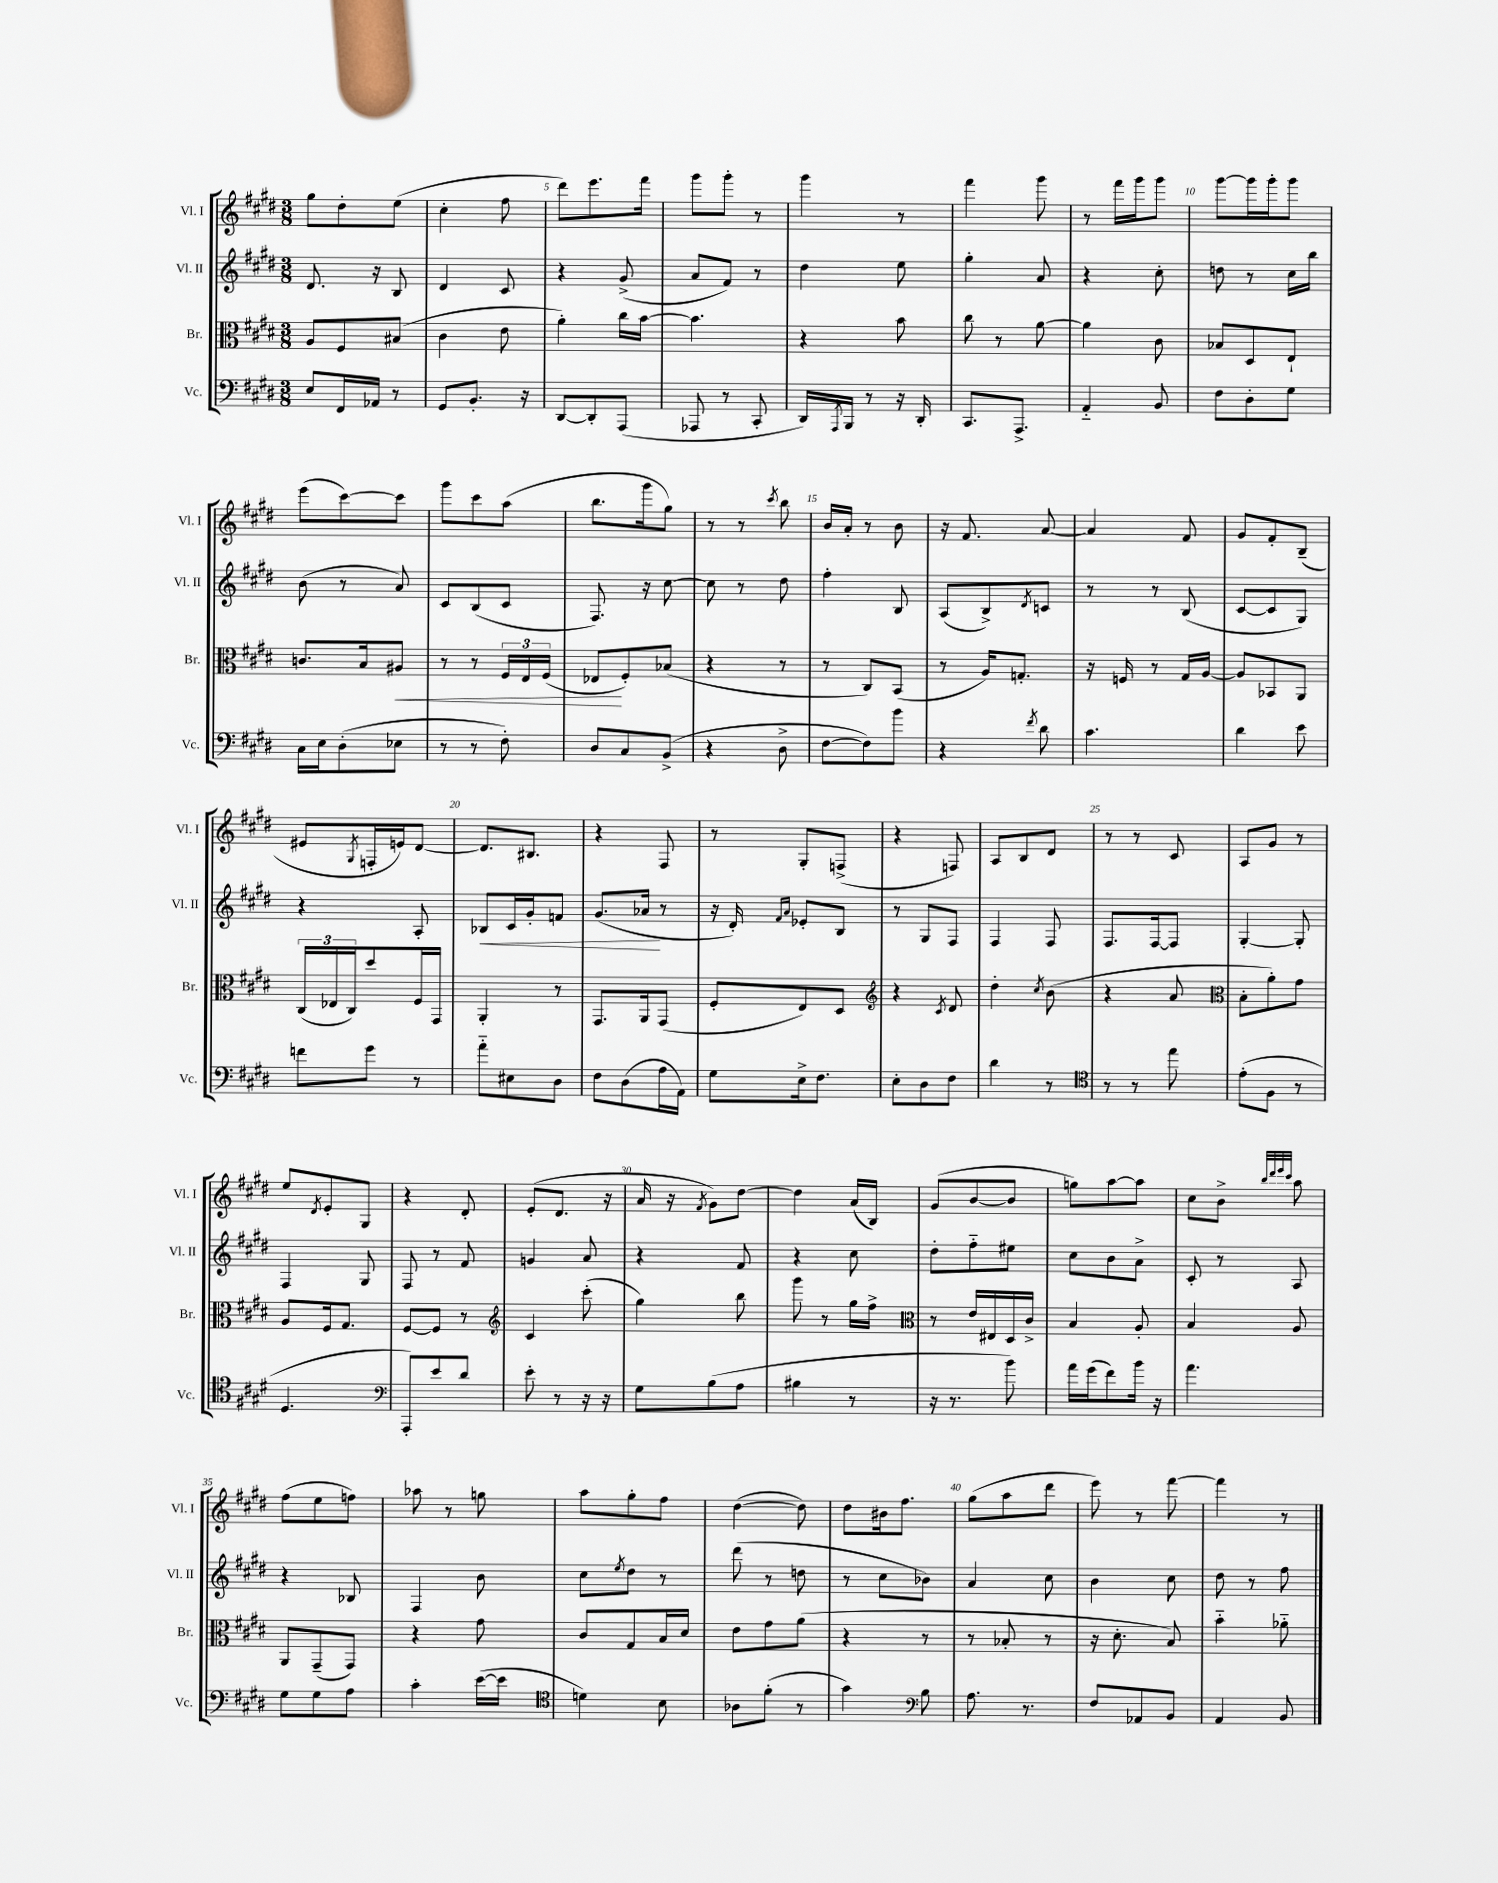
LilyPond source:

<<
\new StaffGroup <<
\new Staff = "s0" \with { instrumentName = "Vl. I" shortInstrumentName = "Vl. I" } {
    \clef treble \key e \major \numericTimeSignature \time 3/8
    gis''8 dis''8-. e''8( |
    cis''4-. fis''8 |
    dis'''8) e'''8. fis'''16 |
    gis'''8 gis'''8-. r8 |
    gis'''4 r8 |
    fis'''4 gis'''8 |
    r8 fis'''16 gis'''16 gis'''8 |
    gis'''8~ gis'''16 gis'''16-. gis'''8 |
    e'''8( cis'''8~) cis'''8 |
    gis'''8 cis'''8 a''8( |
    b''8. gis'''16 gis''8) |
    r8 r8 \acciaccatura { cis'''8 } b''8 |
    b'16 a'16-. r8 b'8 |
    r16 fis'8. a'8~ |
    a'4 fis'8 |
    gis'8 fis'8-. b8--( |
    eis'8 \acciaccatura { gis8 } f16-. e'16) dis'8~ |
    dis'8. bis8. |
    r4 fis8 |
    r8 gis8-. f8->( |
    r4 f8) |
    a8 b8 dis'8 |
    r8 r8 cis'8 |
    a8 gis'8 r8 |
    e''8 \acciaccatura { dis'8 } e'8-. gis8 |
    r4 dis'8-. |
    e'8-.( dis'8. r16 |
    a'16 r16 \acciaccatura { fis'8 } gis'8) dis''8~ |
    dis''4 a'16( b16) |
    gis'8( b'8~ b'8 |
    g''8) a''8~ a''8 |
    cis''8 b'8-> \grace { b''32 dis'''32 e'''32 cis'''32 } a''8 |
    fis''8( e''8 f''8) |
    aes''8 r8 g''8 |
    a''8 gis''8-. fis''8 |
    dis''4~( dis''8) |
    dis''8 bis'16 fis''8. |
    gis''8( a''8 dis'''8 |
    e'''8) r8 fis'''8~ |
    fis'''4 r8 \bar "|." |
}
\new Staff = "s1" \with { instrumentName = "Vl. II" shortInstrumentName = "Vl. II" } {
    \clef treble \key e \major \numericTimeSignature \time 3/8
    dis'8. r16 b8 |
    dis'4 cis'8 |
    r4 gis'8->( |
    a'8 fis'8) r8 |
    dis''4 e''8 |
    gis''4-. a'8 |
    r4 cis''8-. |
    d''8 r8 cis''16 b''16 |
    b'8( r8 a'8) |
    cis'8 b8( cis'8 |
    fis8.) r16 cis''8~ |
    cis''8 r8 dis''8 |
    fis''4-. b8 |
    a8( b8->) \acciaccatura { dis'8 } c'8 |
    r8 r8 b8( |
    cis'8~ cis'8 gis8) |
    r4 a8-. |
    bes8\< cis'16 gis'16-. f'8 |
    gis'8.( aes'16\! r8 |
    r16 dis'16-.) \grace { fis'16 a'16 } ees'8-. b8 |
    r8 gis8 fis8 |
    fis4 fis8 |
    fis8. fis16~ fis8 |
    gis4~-. gis8-. |
    fis4 gis8 |
    fis8 r8 fis'8 |
    g'4 a'8 |
    r4 fis'8 |
    r4 cis''8 |
    dis''8-. fis''8-_ eis''8 |
    cis''8 b'8 a'8-> |
    cis'8-. r8 a8 |
    r4 bes8 |
    fis4 b'8 |
    cis''8 \acciaccatura { e''8 } dis''8 r8 |
    dis'''8( r8 d''8 |
    r8 cis''8 bes'8) |
    a'4 cis''8 |
    b'4 cis''8 |
    dis''8 r8 fis''8 \bar "|." |
}
\new Staff = "s2" \with { instrumentName = "Br." shortInstrumentName = "Br." } {
    \clef alto \key e \major \numericTimeSignature \time 3/8
    a8 fis8 bis8( |
    cis'4 e'8 |
    a'4-.) cis''16 b'16~ |
    b'4. |
    r4 b'8 |
    cis''8 r8 a'8~ |
    a'4 cis'8 |
    bes8 dis8 e8-! |
    c'8. b16 ais8\< |
    r8 r8 \tuplet 3/2 { fis16 e16 fis16( } |
    ees8\! fis8-.) bes8( |
    r4 r8 |
    r8 cis8) b,8( |
    r8 a16) g8.-. |
    r16 f16 r8 gis16 a16~ |
    a8 bes,8 a,8 |
    \tuplet 3/2 { cis16( ees16 cis16) } dis''8 fis16 gis,16 |
    a,4-. r8 |
    gis,8. a,16 gis,8( |
    fis8-. e8) dis8 |
    \clef treble r4 \acciaccatura { cis'8 } dis'8 |
    dis''4-. \acciaccatura { cis''8 } b'8( |
    r4 a'8 |
    \clef alto b8-. a'8-.) gis'8 |
    a8 fis16 gis8. |
    fis8~ fis8 r8 |
    \clef treble cis'4 cis'''8-.( |
    gis''4) b''8 |
    gis'''8 r8 gis''16 fis''16-> |
    \clef alto r8 e'16 eis16 dis16 cis'16-> |
    b4 a8-. |
    b4 a8 |
    a,8 gis,8--( gis,8) |
    r4 gis'8 |
    cis'8 gis8 b16 dis'16 |
    e'8 gis'8 a'8( |
    r4 r8 |
    r8 bes8-. r8 |
    r16 dis'8.-. b8) |
    b'4-_ aes'8-_ \bar "|." |
}
\new Staff = "s3" \with { instrumentName = "Vc." shortInstrumentName = "Vc." } {
    \clef bass \key e \major \numericTimeSignature \time 3/8
    e8 fis,16 aes,16 r8 |
    gis,8 b,8.-. r16 |
    dis,8~ dis,8-. a,,8( |
    aes,,8 r8 cis,8-. |
    dis,16) \acciaccatura { a,,8 } b,,16 r8 r16 dis,16-. |
    cis,8. a,,8.-> |
    a,4-_ b,8 |
    fis8 dis8-. gis8 |
    cis16 e16 dis8-.( ees8 |
    r8 r8 fis8-.) |
    dis8 cis8 b,8->( |
    r4 dis8-> |
    fis8~ fis8) b'8 |
    r4 \acciaccatura { fis'8 } dis'8 |
    cis'4. |
    dis'4 e'8 |
    f'8 gis'8 r8 |
    a'8-_ eis8 dis8 |
    fis8 dis8( a16 a,16) |
    gis8 e16-> fis8. |
    e8-. dis8 fis8 |
    dis'4 r8 |
    \clef tenor r8 r8 e''8 |
    e'8-.( fis8 r8 |
    dis4. |
    \clef bass a,,8-.) e'8 dis'8 |
    e'8-. r8 r16 r16 |
    gis8 b8( a8 |
    bis4 r8 |
    r16 r8. b'8) |
    a'16 gis'16( fis'8) b'16 r16 |
    a'4. |
    gis8 gis8 a8 |
    cis'4-. e'16~( e'16 |
    \clef tenor d'4) b8 |
    aes8 fis'8-.( r8 |
    gis'4) \clef bass b8 |
    a8. r8. |
    fis8 aes,8 b,8 |
    a,4 b,8 \bar "|." |
}
>>
>>
\layout { \context { \Score currentBarNumber = #3 \override BarNumber.break-visibility = ##(#f #t #t) barNumberVisibility = #(every-nth-bar-number-visible 5) } }
